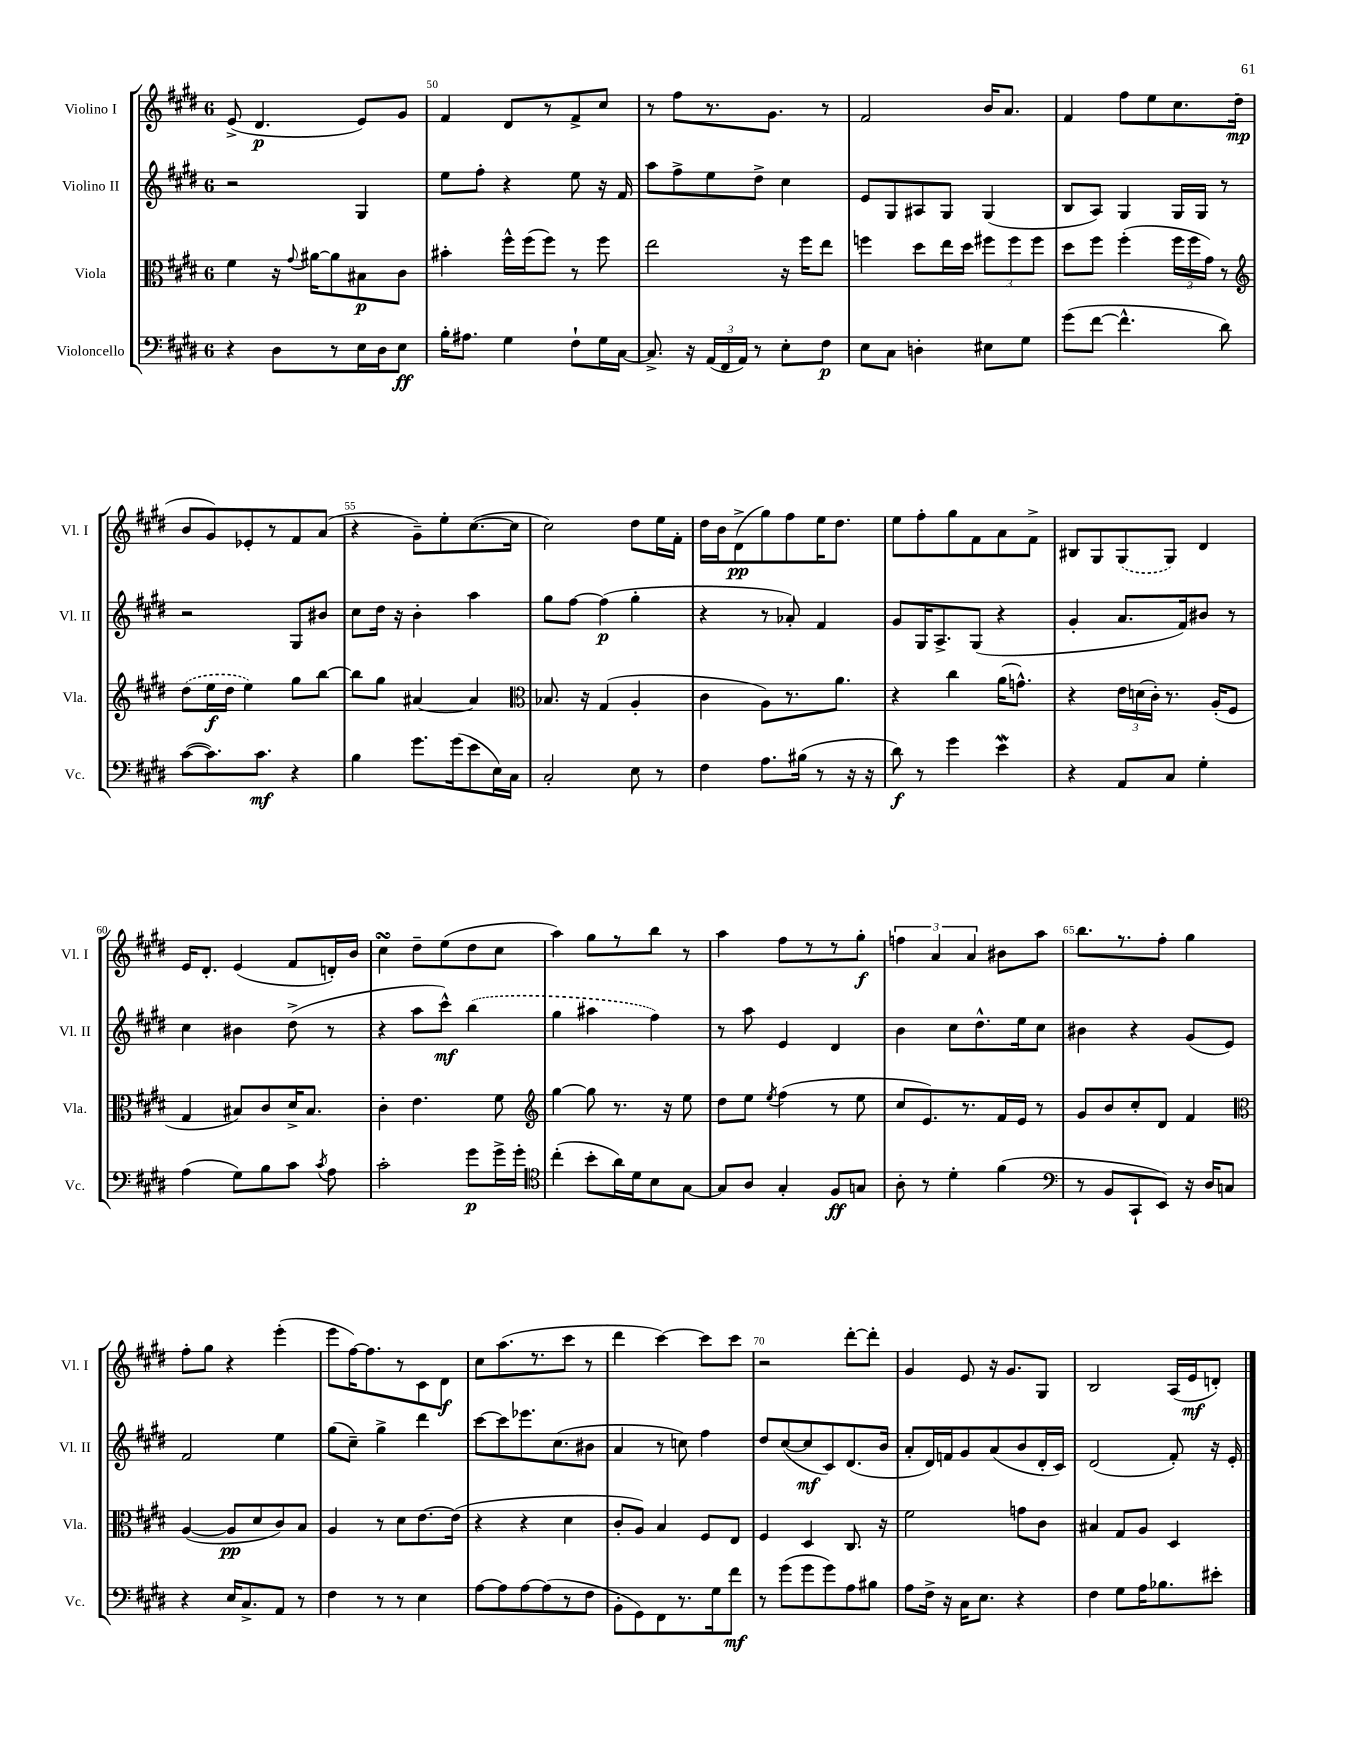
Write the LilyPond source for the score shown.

<<
\new StaffGroup <<
\new Staff = "s0" \with { instrumentName = "Violino I" shortInstrumentName = "Vl. I" } {
    \clef treble \key e \major \once \override Staff.TimeSignature.style = #'single-digit \time 6/8
    \autoBeamOff e'8->( dis'4.\p e'8[) gis'8] |
    fis'4 dis'8[ r8 fis'8-> cis''8] |
    r8 fis''8[ r8. gis'8.] r8 |
    fis'2 b'16[ a'8.] |
    fis'4 fis''8[ e''8 cis''8. dis''16]\mp( |
    b'8[ gis'8) ees'8-. r8 fis'8 a'8]( |
    r4 gis'8[--) e''8-. cis''8.~( cis''16] |
    cis''2) dis''8[ e''16 fis'16]-. |
    dis''16[ b'16 dis'8->\pp( gis''8) fis''8 e''16 dis''8.] |
    e''8[ fis''8-. gis''8 fis'8 a'8 fis'8]-> |
    bis8[ gis8 \once \slurDashed gis8( gis8]) dis'4 |
    e'16[ dis'8.]-. e'4( fis'8[ d'16-.) b'16] |
    cis''4\turn dis''8[-- e''8( dis''8 cis''8] |
    a''4) gis''8[ r8 b''8] r8 |
    a''4 fis''8[ r8 r8 gis''8]-.\f |
    \tuplet 3/2 { f''4 a'4 a'4 } bis'8[ a''8] |
    b''8.[ r8. fis''8]-. gis''4 |
    fis''8[-. gis''8] r4 e'''4-.( |
    e'''8[ fis''16~) fis''8. r8 cis'8 dis'8]\f |
    cis''8[ a''8.( r8. cis'''8] r8 |
    dis'''4 cis'''4~) cis'''8[ cis'''8] |
    r2 dis'''8[~-. dis'''8]-. |
    gis'4 e'8 r16 gis'8.[ gis8] |
    b2 a16[( e'16\mf d'8]-.) \bar "|." |
}
\new Staff = "s1" \with { instrumentName = "Violino II" shortInstrumentName = "Vl. II" } {
    \clef treble \key e \major \once \override Staff.TimeSignature.style = #'single-digit \time 6/8
    \autoBeamOff r2 gis4 |
    e''8[ fis''8]-. r4 e''8 r16 fis'16 |
    a''8[ fis''8-> e''8 dis''8]-> cis''4 |
    e'8[ gis8 ais8 gis8] gis4( |
    b8[ a8]) gis4 gis16[ gis16] r8 |
    r2 gis8[ bis'8] |
    cis''8[ dis''16] r16 b'4-. a''4 |
    gis''8[ fis''8]~ fis''4\p( gis''4-. |
    r4 r8 aes'8-.) fis'4 |
    gis'8[ gis16 a8.-> gis8]( r4 |
    gis'4-. a'8.[ fis'16) bis'8] r8 |
    cis''4 bis'4 dis''8->( r8 |
    r4 a''8[ cis'''8]-^\mf) \once \slurDashed b''4( |
    gis''4 ais''4 fis''4) |
    r8 a''8 e'4 dis'4 |
    b'4 cis''8[ dis''8.-^ e''16 cis''8] |
    bis'4 r4 gis'8[( e'8]) |
    fis'2 e''4 |
    gis''8[( cis''8]--) gis''4-> dis'''4 |
    cis'''8[~ cis'''8 ees'''8. cis''8.( bis'8] |
    a'4 r8 c''8) fis''4 |
    dis''8[ cis''8~( cis''8\mf cis'8) dis'8.( b'16] |
    a'8[-. dis'16) f'16 gis'8 a'8( b'8 dis'16-. cis'16]) |
    dis'2( fis'8-.) r16 e'16-. \bar "|." |
}
\new Staff = "s2" \with { instrumentName = "Viola" shortInstrumentName = "Vla." } {
    \clef alto \key e \major \once \override Staff.TimeSignature.style = #'single-digit \time 6/8
    \autoBeamOff fis'4 r16 \appoggiatura { gis'8 } ais'16[~ ais'8 bis8\p cis'8] |
    bis'4-. fis''16[-^ fis''16( fis''8]) r8 fis''8 |
    e''2 r16 fis''16[ e''8] |
    f''4 dis''8[ e''16 dis''16] \tuplet 3/2 { fis''8[ fis''8 fis''8] } |
    dis''8[ fis''8] fis''4-.( \tuplet 3/2 { fis''16[ fis''16 gis'16]) } r8 |
    \clef treble \once \slurDashed dis''8[( e''16\f dis''16] e''4) gis''8[ b''8]~ |
    b''8[ gis''8] ais'4~ ais'4 |
    \clef alto bes8. r16 gis4( a4-. |
    cis'4 a8[) r8. a'8.] |
    r4 cis''4 a'16[( g'8.]-^) |
    r4 \tuplet 3/2 { e'16[ d'16( cis'16]-.) } r8. a16[-.( fis8] |
    gis4 bis8[) cis'8 dis'16-> bis8.] |
    cis'4-. e'4. fis'8 |
    \clef treble gis''4~ gis''8 r8. r16 e''8 |
    dis''8[ e''8] \acciaccatura { e''8 } fis''4( r8 e''8 |
    cis''8[ e'8.) r8. fis'16 e'16] r8 |
    gis'8[ b'8 cis''8-. dis'8] fis'4 |
    \clef alto a4~( a8[\pp dis'8 cis'8) b8] |
    a4 r8 dis'8[ e'8.~ e'16]( |
    r4 r4 dis'4 |
    cis'8[-. a8]) b4 fis8[ e8] |
    fis4 dis4 cis8. r16 |
    fis'2 g'8[ cis'8] |
    bis4 gis8[ a8] dis4 \bar "|." |
}
\new Staff = "s3" \with { instrumentName = "Violoncello" shortInstrumentName = "Vc." } {
    \clef bass \key e \major \once \override Staff.TimeSignature.style = #'single-digit \time 6/8
    \autoBeamOff r4 dis8[ r8 e16 dis16 e8]\ff |
    b16[-. ais8.] gis4 fis8[-! gis16 cis16]~ |
    cis8.-> r16 \tuplet 3/2 { a,16[( fis,16 a,16]) } r8 e8[-. fis8]\p |
    e8[ cis8] d4-. eis8[ gis8] |
    gis'8[( fis'8]~ fis'4.-^ dis'8) |
    cis'8[~( cis'8.) cis'8.]\mf r4 |
    b4 gis'8.[ gis'16( e'8 e16) cis16] |
    cis2-. e8 r8 |
    fis4 a8.[ bis16]( r8 r16 r16 |
    dis'8\f) r8 gis'4 e'4\mordent |
    r4 a,8[ cis8] gis4-. |
    a4( gis8[) b8 cis'8] \acciaccatura { cis'8 } a8 |
    cis'2-. gis'8[\p gis'16-> gis'16]-. |
    \clef tenor cis''4-.( b'8[-. a'16) dis'16 b8 gis8]~ |
    gis8[ a8] gis4-. fis8[\ff g8] |
    a8-. r8 dis'4-. fis'4( |
    \clef bass r8 b,8[ cis,8-! e,8]) r16 dis16[ c8] |
    r4 e16[ cis8.-> a,8] r8 |
    fis4 r8 r8 e4 |
    a8[~ a8 a8~ a8( r8 fis8] |
    b,8[-. gis,8) fis,8 r8. gis16 fis'8]\mf |
    r8 gis'8[( gis'8 gis'8) a8 bis8] |
    a8[ fis16]-> r16 cis16[ e8.] r4 |
    fis4 gis8[ a16 bes8. eis'8]-. \bar "|." |
}
>>
>>
\layout { \context { \Score currentBarNumber = #49 \override BarNumber.break-visibility = ##(#f #t #t) barNumberVisibility = #(every-nth-bar-number-visible 5) } }
